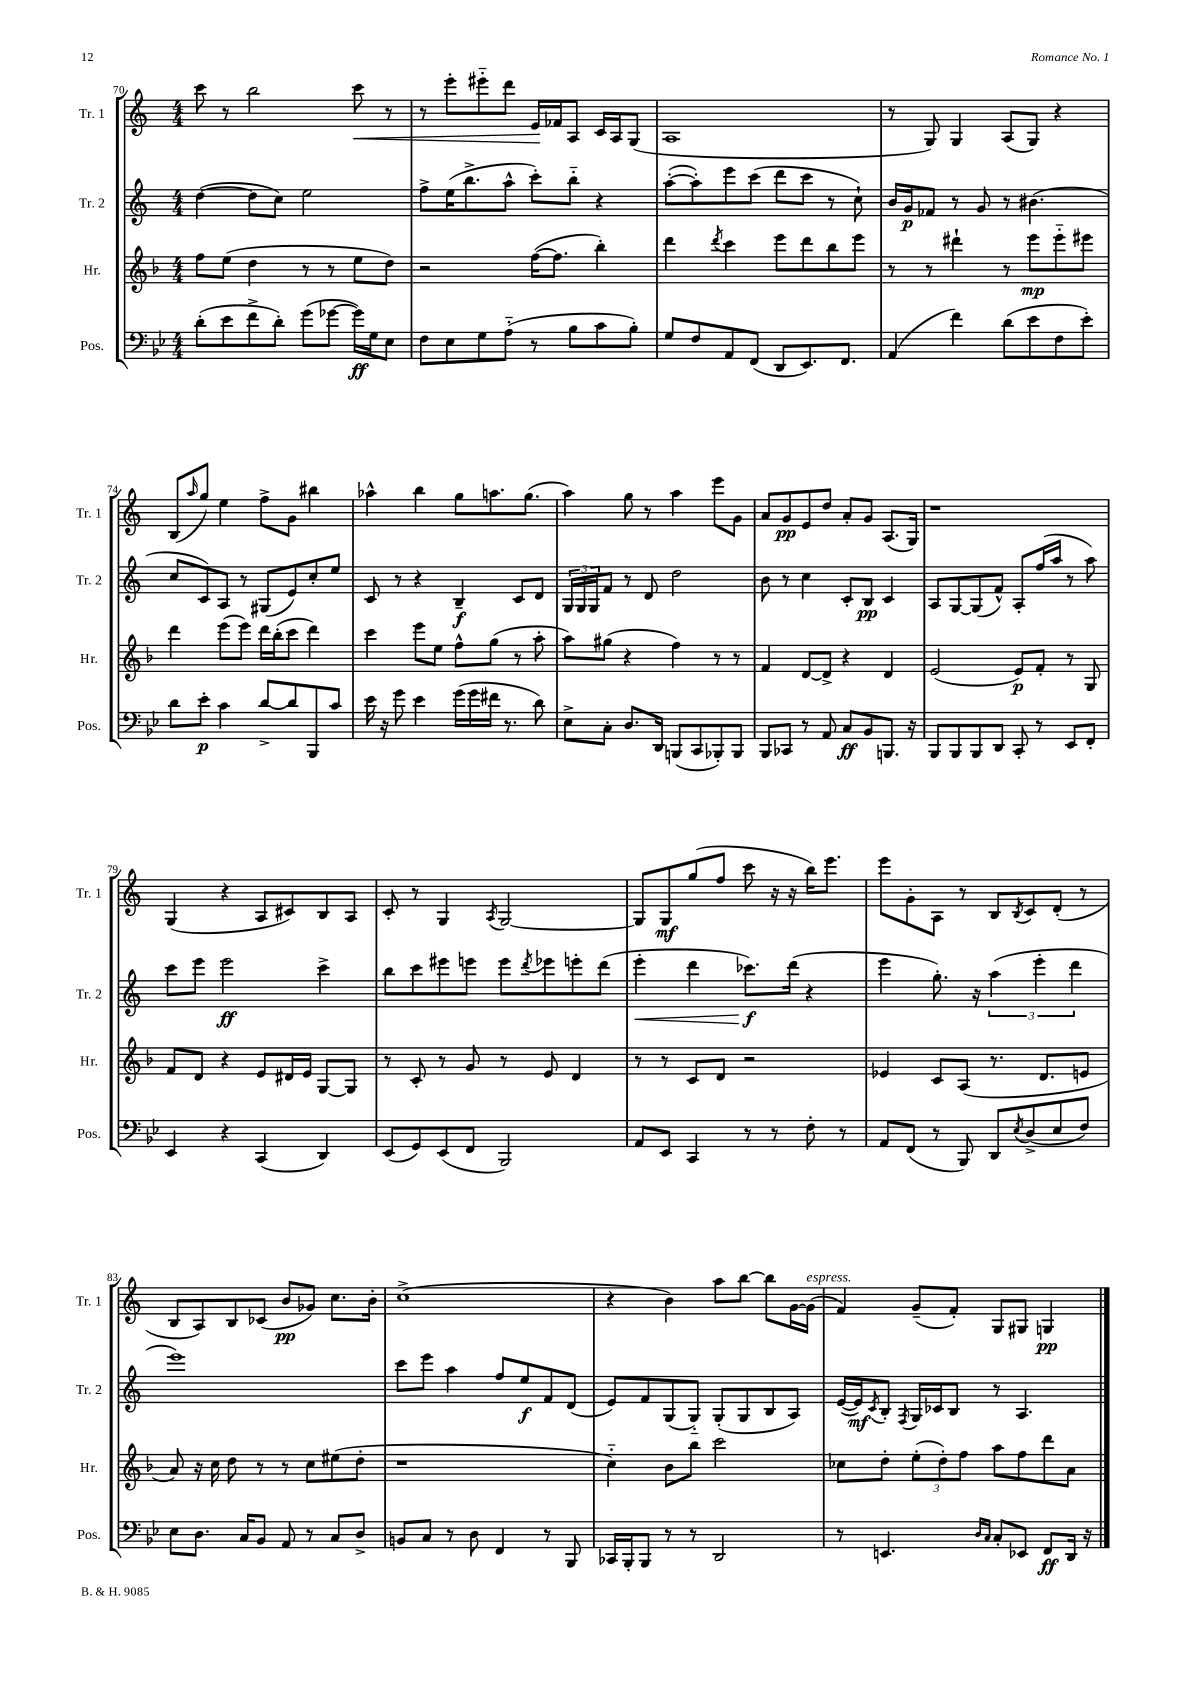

**kern	**dynam	**kern	**dynam	**kern	**dynam	**kern	**dynam
*part4	*part4	*part3	*part3	*part2	*part2	*part1	*part1
*staff4	*staff4	*staff3	*staff3	*staff2	*staff2	*staff1	*staff1
*I"Pos.	*	*I"Hr.	*	*I"Tr. 2	*	*I"Tr. 1	*
*I'Pos.	*	*I'Hr.	*	*I'Tr. 2	*	*I'Tr. 1	*
*clefF4	*	*clefG2	*	*clefG2	*	*clefG2	*
*k[b-e-]	*	*k[b-]	*	*k[]	*	*k[]	*
*M4/4	*	*M4/4	*	*M4/4	*	*M4/4	*
=70	=70	=70	=70	=70	=70	=70	=70
(8d'\L	.	8ff\L	.	([4dd\	.	8ccc\	.
8e-\	.	(8ee\J	.	.	.	8r	.
8f^\	.	4dd\	.	8dd\L]	.	2bb\	.
8d'\J)	.	.	.	8cc\J)	.	.	.
(8g\L	.	8r	.	2ee\	.	.	.
[8g-X\J	.	8r	.	.	.	.	.
!	!	!	!	!	!	!	!LO:HP:b
16g-\LL])	ff	8ee\L	.	.	.	8ccc\	<
16G\J	.	.	.	.	.	.	.
8E-\J	.	8dd\J)	.	.	.	8r	.
=71	=71	=71	=71	=71	=71	=71	=71
8F\L	.	2r	.	8ff^\L	.	8r	.
8E-\	.	.	.	(16ee\K	.	8eee'\L	.
.	.	.	.	8.bb^\	.	.	.
8G\	.	.	.	.	.	8eee#X\	.
(8A\J	.	.	.	8aa^^\J	.	8ddd\J	.
8r	.	([16ff\KL	.	8ccc'\L)	.	16e/LL	.
.	.	8.ff\J]	.	.	.	16f-X/J	[
8B-\L	.	.	.	8bb\J	.	8A/J	.
8c\	.	4bb-'\)	.	4r	.	16c/LL	.
.	.	.	.	.	.	16A/J	.
8B-'\J)	.	.	.	.	.	(8G/J	.
=72	=72	=72	=72	=72	=72	=72	=72
8G/L	.	4ddd\	.	([8aa'\L	.	1A	.
8F/	.	.	.	8aa'\])	.	.	.
.	.	8qddd/	.	.	.	.	.
8AA/	.	4ccc\	.	8eee\	.	.	.
(8FF/J	.	.	.	(8ccc\J	.	.	.
8DD/L	.	8eee\L	.	8ddd\L	.	.	.
8.EE-/)	.	8ddd\	.	8ccc\J	.	.	.
.	.	8bb-\	.	8r	.	.	.
8.FF/J	.	.	.	.	.	.	.
.	.	8eee\J	.	8cc`\)	.	.	.
=73	=73	=73	=73	=73	=73	=73	=73
(4AA/	.	8r	.	16b/LL	.	8r	.
.	.	.	.	16g/J	p	.	.
.	.	8r	.	8f-X/J	.	8G/)	.
4f\)	.	4ddd#X`\	.	8r	.	4G/	.
.	.	.	.	8g/	.	.	.
(8d\L	.	8r	.	8r	.	(8A/L	.
8e-\	.	8eee\L	mp	(4.b#X\	.	8G/J)	.
8F\	.	8eee\	.	.	.	4r	.
8e-'\J)	.	8eee#X\J	.	.	.	.	.
!!LO:LB:g=z
=74	=74	=74	=74	=74	=74	=74	=74
8d\L	.	4ddd\	.	8cc/L	.	(8B/L	.
.	.	.	.	.	.	16qqaa/	.
8e-'\J	p	.	.	8c/)	.	8gg/J)	.
4c\	.	(8eee\L	.	8A/J	.	4ee\	.
.	.	8eee\J)	.	8r	.	.	.
[8d^/L	.	16ddd\LL	.	(8G#X/L	.	8ff^\L	.
.	.	(16bb-'\J	.	.	.	.	.
8d/]	.	8ccc\J	.	8e/)	.	8g\J	.
8BBB-/	.	4ddd\)	.	8cc'/	.	4bb#X\	.
8c/J	.	.	.	8ee/J	.	.	.
=75	=75	=75	=75	=75	=75	=75	=75
16e-\	.	4ccc\	.	8c/	.	4aa-X^^\	.
16r	.	.	.	.	.	.	.
8g\	.	.	.	8r	.	.	.
4e-\	.	8eee\L	.	4r	.	4bb\	.
.	.	8ee\J	.	.	.	.	.
(16g\LL	.	8ff^^\L	.	4B~/	f	8gg\L	.
16g\	.	.	.	.	.	.	.
16f#X\JJ	.	(8gg\J	.	.	.	8.aan\	.
8.r	.	.	.	.	.	.	.
.	.	8r	.	8c/L	.	.	.
.	.	.	.	.	.	(8.gg\J	.
8d\)	.	8aa'\	.	8d/J	.	.	.
=76	=76	=76	=76	=76	=76	=76	=76
8E-^\L	.	8aa\L)	.	24G/LL	.	4aa\)	.
.	.	.	.	24G/	.	.	.
.	.	.	.	24G/J	.	.	.
8C'\J	.	(8gg#X\J	.	8f/J	.	.	.
8.D/L	.	4r	.	8r	.	8gg\	.
.	.	.	.	8d/	.	8r	.
16DD/Jk	.	.	.	.	.	.	.
(8BBBn/L	.	4ff\)	.	2dd\	.	4aa\	.
8CC/	.	.	.	.	.	.	.
8BBB-X'/)	.	8r	.	.	.	8eee\L	.
8BBB-/J	.	8r	.	.	.	8g\J	.
=77	=77	=77	=77	=77	=77	=77	=77
8BBB-/L	.	4f/	.	8b\	.	8a/L	.
8CC-X/J	.	.	.	8r	.	8g/	pp
8r	.	[8d/L	.	4cc\	.	8e/	.
8AA/	.	8d^/J]	.	.	.	8dd/J	.
8C/L	ff	4r	.	8c'/L	.	8a'/L	.
8BB-/	.	.	.	8B/J	pp	8g/J	.
8.BBBn/J	.	4d/	.	4c/	.	(8.A/L	.
16r	.	.	.	.	.	16G/Jk)	.
=78	=78	=78	=78	=78	=78	=78	=78
8BBB-/L	.	(2e/	.	8A/L	.	1r	.
8BBB-/	.	.	.	[8G/	.	.	.
8BBB-/	.	.	.	(8G/]	.	.	.
8DD/J	.	.	.	8f^^/J)	.	.	.
8CC'/	.	8e/L)	p	8A'/L	.	.	.
8r	.	8f'/J	.	(16ff/L	.	.	.
.	.	.	.	16aa/JJ	.	.	.
8EE-/L	.	8r	.	8r	.	.	.
8FF'/J	.	8G/	.	8aa\)	.	.	.
!!LO:LB:g=z
=79	=79	=79	=79	=79	=79	=79	=79
4EE-/	.	8f/L	.	8ccc\L	.	(4G/	.
.	.	8d/J	.	8eee\J	.	.	.
4r	.	4r	.	2eee\	ff	4r	.
(4CC/	.	8e/L	.	.	.	8A/L	.
.	.	16d#X/L	.	.	.	8c#X/)	.
.	.	16e/JJ	.	.	.	.	.
4DD/)	.	[8G/L	.	4ccc^\	.	8B/	.
.	.	8G/J]	.	.	.	8A/J	.
=80	=80	=80	=80	=80	=80	=80	=80
(8EE-/L	.	8r	.	8bb\L	.	8c'/	.
8GG/)	.	8c'/	.	8ccc\	.	8r	.
(8EE-/	.	8r	.	8eee#X\	.	4G/	.
8FF/J	.	8g/	.	8eeen\J	.	.	.
.	.	.	.	.	.	8qA/	.
2BBB-/)	.	8r	.	8eee\L	.	[2G/	.
.	.	.	.	8qddd/	.	.	.
.	.	8e/	.	8eee-X\	.	.	.
.	.	4d/	.	8eeen'\	.	.	.
.	.	.	.	(8ddd\J	.	.	.
=81	=81	=81	=81	=81	=81	=81	=81
!	!	!	!	!	!LO:HP:b	!	!
8AA/L	.	8r	.	4eee'\	<	8G/L]	.
8EE-/J	.	8r	.	.	.	8G/	mf
4CC/	.	8c/L	.	4ddd\	.	(8gg/	.
.	.	8d/J	.	.	.	8ff/J	.
8r	.	2r	.	8.ccc-X\L)	f	8ccc\	.
8r	.	.	.	.	.	16r	.
.	.	.	.	(16ddd\Jk	[	16r	.
8F'\	.	.	.	4r	.	16bb\KL)	.
.	.	.	.	.	.	8.eee\J	.
8r	.	.	.	.	.	.	.
=82	=82	=82	=82	=82	=82	=82	=82
8AA/L	.	4e-X/	.	4eee\	.	8eee\L	.
(8FF/J	.	.	.	.	.	8g'\	.
8r	.	8c/L	.	8.gg'\)	.	8A\J	.
8BBB-/)	.	(8A/J	.	.	.	8r	.
.	.	.	.	16r	.	.	.
8DD/L	.	8.r	.	(6aa\	.	8B/L	.
8qE-/	.	.	.	.	.	8qB/	.
(8D^/	.	.	.	.	.	8c/	.
.	.	.	.	6eee'\	.	.	.
.	.	8.d/L	.	.	.	.	.
8E-/	.	.	.	.	.	(8d'/J	.
.	.	.	.	6ddd\	.	.	.
8F/J)	.	8en/J	.	.	.	8r	.
!!LO:LB:g=z
=83	=83	=83	=83	=83	=83	=83	=83
8E-\L	.	8a/)	.	1eee)	.	8B/L	.
8.D\J	.	16r	.	.	.	8A/)	.
.	.	16cc\	.	.	.	.	.
.	.	8dd\	.	.	.	8B/	.
16C/KL	.	.	.	.	.	.	.
8BB-/J	.	8r	.	.	.	(8c-X/J	.
8AA/	.	8r	.	.	.	8b/L	pp
8r	.	8cc\L	.	.	.	8g-X/J)	.
8C/L	.	(8ee#X\	.	.	.	8.cc\L	.
8D^/J	.	8dd'\J	.	.	.	.	.
.	.	.	.	.	.	16b'\Jk	.
=84	=84	=84	=84	=84	=84	=84	=84
8BBn/L	.	1r	.	8ccc\L	.	(1cc^	.
8C/J	.	.	.	8eee\J	.	.	.
8r	.	.	.	4aa\	.	.	.
8D\	.	.	.	.	.	.	.
4FF/	.	.	.	8ff/L	.	.	.
.	.	.	.	8ee/	f	.	.
8r	.	.	.	8f/	.	.	.
8BBB-/	.	.	.	(8d/J	.	.	.
=85	=85	=85	=85	=85	=85	=85	=85
16CC-X/LL	.	4cc\)	.	8e/L)	.	4r	.
16BBB-'/J	.	.	.	.	.	.	.
8BBB-/J	.	.	.	8f/	.	.	.
8r	.	8b-\L	.	(8G/	.	4b\)	.
8r	.	8bb-\J	.	8G/J)	.	.	.
2DD/	.	2ccc\	.	(8G'/L	.	8aa\L	.
.	.	.	.	8G/	.	[8bb\J	.
.	.	.	.	8B/	.	8bb\L]	.
.	.	.	.	8A/J)	.	[16g\L	.
!	!	!	!	!	!	!LO:TX:a:i:t=espress.	!
.	.	.	.	.	.	(16g\JJ]	.
=86	=86	=86	=86	=86	=86	=86	=86
8r	.	8cc-X\L	.	([16e/LL	.	4f/)	.
.	.	.	.	16e/J])	mf	.	.
.	.	.	.	8qc/	.	.	.
4.EEn/	.	8dd'\J	.	8B'/J	.	.	.
.	.	.	.	8qF/	.	.	.
.	.	(12ee'\L	.	16G/LL	.	(8g~/L	.
.	.	.	.	16c-X/J	.	.	.
.	.	12dd'\)	.	.	.	.	.
.	.	.	.	8B/J	.	8f'/J)	.
.	.	12ff\J	.	.	.	.	.
16qqD/LL	.	.	.	.	.	.	.
16qqC/JJ	.	.	.	.	.	.	.
8C'/L	.	8aa\L	.	8r	.	8G/L	.
8EE-X/J	.	8ff\	.	4.A/	.	8G#X/J	.
8FF/L	ff	8ddd\	.	.	.	4Gn/	pp
16DD/Jk	.	8a\J	.	.	.	.	.
16r	.	.	.	.	.	.	.
==	==	==	==	==	==	==	==
*-	*-	*-	*-	*-	*-	*-	*-
